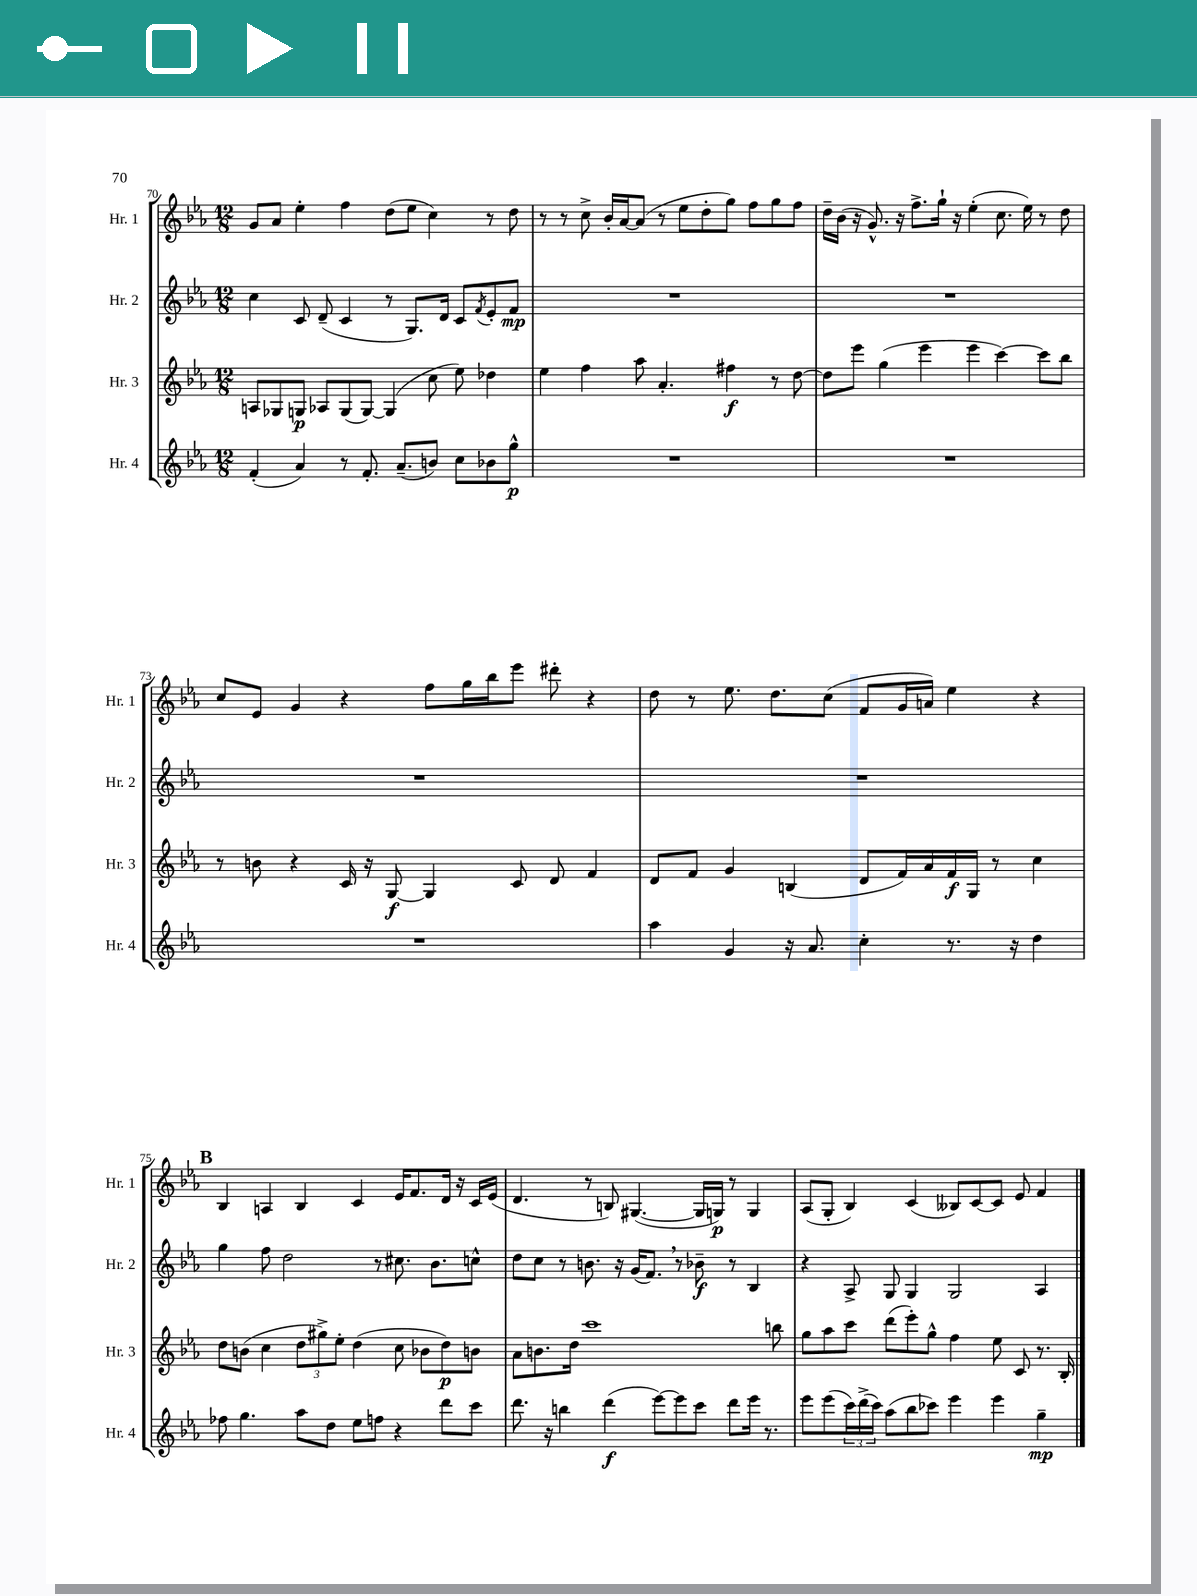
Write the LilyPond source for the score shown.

<<
\new StaffGroup <<
\new Staff = "s0" \with { instrumentName = "Hr. 1" shortInstrumentName = "Hr. 1" } {
    \clef treble \key ees \major \numericTimeSignature \time 12/8
    g'8 aes'8 ees''4-. f''4 d''8( ees''8 c''4) r8 d''8 |
    r8 r8 c''8-> bes'16-. aes'16~ aes'8( r8 ees''8 d''8-. g''8) f''8 g''8 f''8 |
    d''16-- bes'16( r16 g'8.-^) r16 f''8.-> g''16-! r16 ees''4-.( c''8. ees''16) r8 d''8 |
    c''8 ees'8 g'4 r4 f''8 g''16 bes''16 ees'''8 dis'''8-. r4 |
    d''8 r8 ees''8. d''8. c''8( f'8 g'16 a'16) ees''4 r4 |
    \mark \markup { \bold "B" } bes4 a4 bes4 c'4 ees'16 f'8. d'16 r16 c'16 ees'16( |
    d'4. r8 b8) gis4.~( gis16 g16\p) r8 g4 |
    aes8( g8-. bes4) c'4( beses8) c'8~ c'8 ees'8 f'4 \bar "|." |
}
\new Staff = "s1" \with { instrumentName = "Hr. 2" shortInstrumentName = "Hr. 2" } {
    \clef treble \key ees \major \numericTimeSignature \time 12/8
    c''4 c'8 d'8--( c'4 r8 g8.) d'16 c'8 \acciaccatura { f'8 } ees'8-. f'8\mp |
    R1. |
    R1. |
    R1. |
    R1. |
    \mark \markup { \bold "B" } g''4 f''8 d''2 r8 cis''8. bes'8. c''8-^ |
    d''8 c''8 r8 b'8. r16 g'16( f'8.) \breathe r8 bes'8--\f r8 bes4 |
    r4 aes8-> g8 g4 g2 aes4 \bar "|." |
}
\new Staff = "s2" \with { instrumentName = "Hr. 3" shortInstrumentName = "Hr. 3" } {
    \clef treble \key ees \major \numericTimeSignature \time 12/8
    a8 ges8 g8\p aes8 g8( g8~) g4( c''8 ees''8) des''4 |
    ees''4 f''4 aes''8 aes'4.-. fis''4\f r8 d''8~ |
    d''8 ees'''8 g''4( ees'''4 ees'''4 c'''4~) c'''8 bes''8 |
    r8 b'8 r4 c'16 r16 g8~\f g4 c'8 d'8 f'4 |
    d'8 f'8 g'4 b4( d'8 f'16) aes'16 f'16\f g16 r8 c''4 |
    \mark \markup { \bold "B" } d''8 b'8( c''4 \tuplet 3/2 { d''8 gis''8->) ees''8-. } d''4( c''8 bes'8 d''8\p) b'8 |
    aes'8 b'8. d''16 c'''1 b''8 |
    g''8 aes''8 c'''8 d'''8( ees'''8-.) g''8-^ f''4 ees''8 c'8 r8. bes16-. \bar "|." |
}
\new Staff = "s3" \with { instrumentName = "Hr. 4" shortInstrumentName = "Hr. 4" } {
    \clef treble \key ees \major \numericTimeSignature \time 12/8
    f'4-.( aes'4) r8 f'8.-. aes'8.--( b'8) c''8 bes'8 g''8-^\p |
    R1. |
    R1. |
    R1. |
    aes''4 g'4 r16 aes'8. c''4-. r8. r16 d''4 |
    \mark \markup { \bold "B" } fes''8 g''4. aes''8 d''8 ees''8 f''8 r4 d'''8 c'''8 |
    d'''8. r16 b''4 d'''4\f( ees'''8~) ees'''8 c'''8 d'''8 ees'''16 r8. |
    ees'''8 ees'''8( \tuplet 3/2 { c'''16) d'''16->( c'''16) } aes''8( bes''8 ces'''8) ees'''4 ees'''4 g''4--\mp \bar "|." |
}
>>
>>
\layout { \context { \Score currentBarNumber = #70 } }
